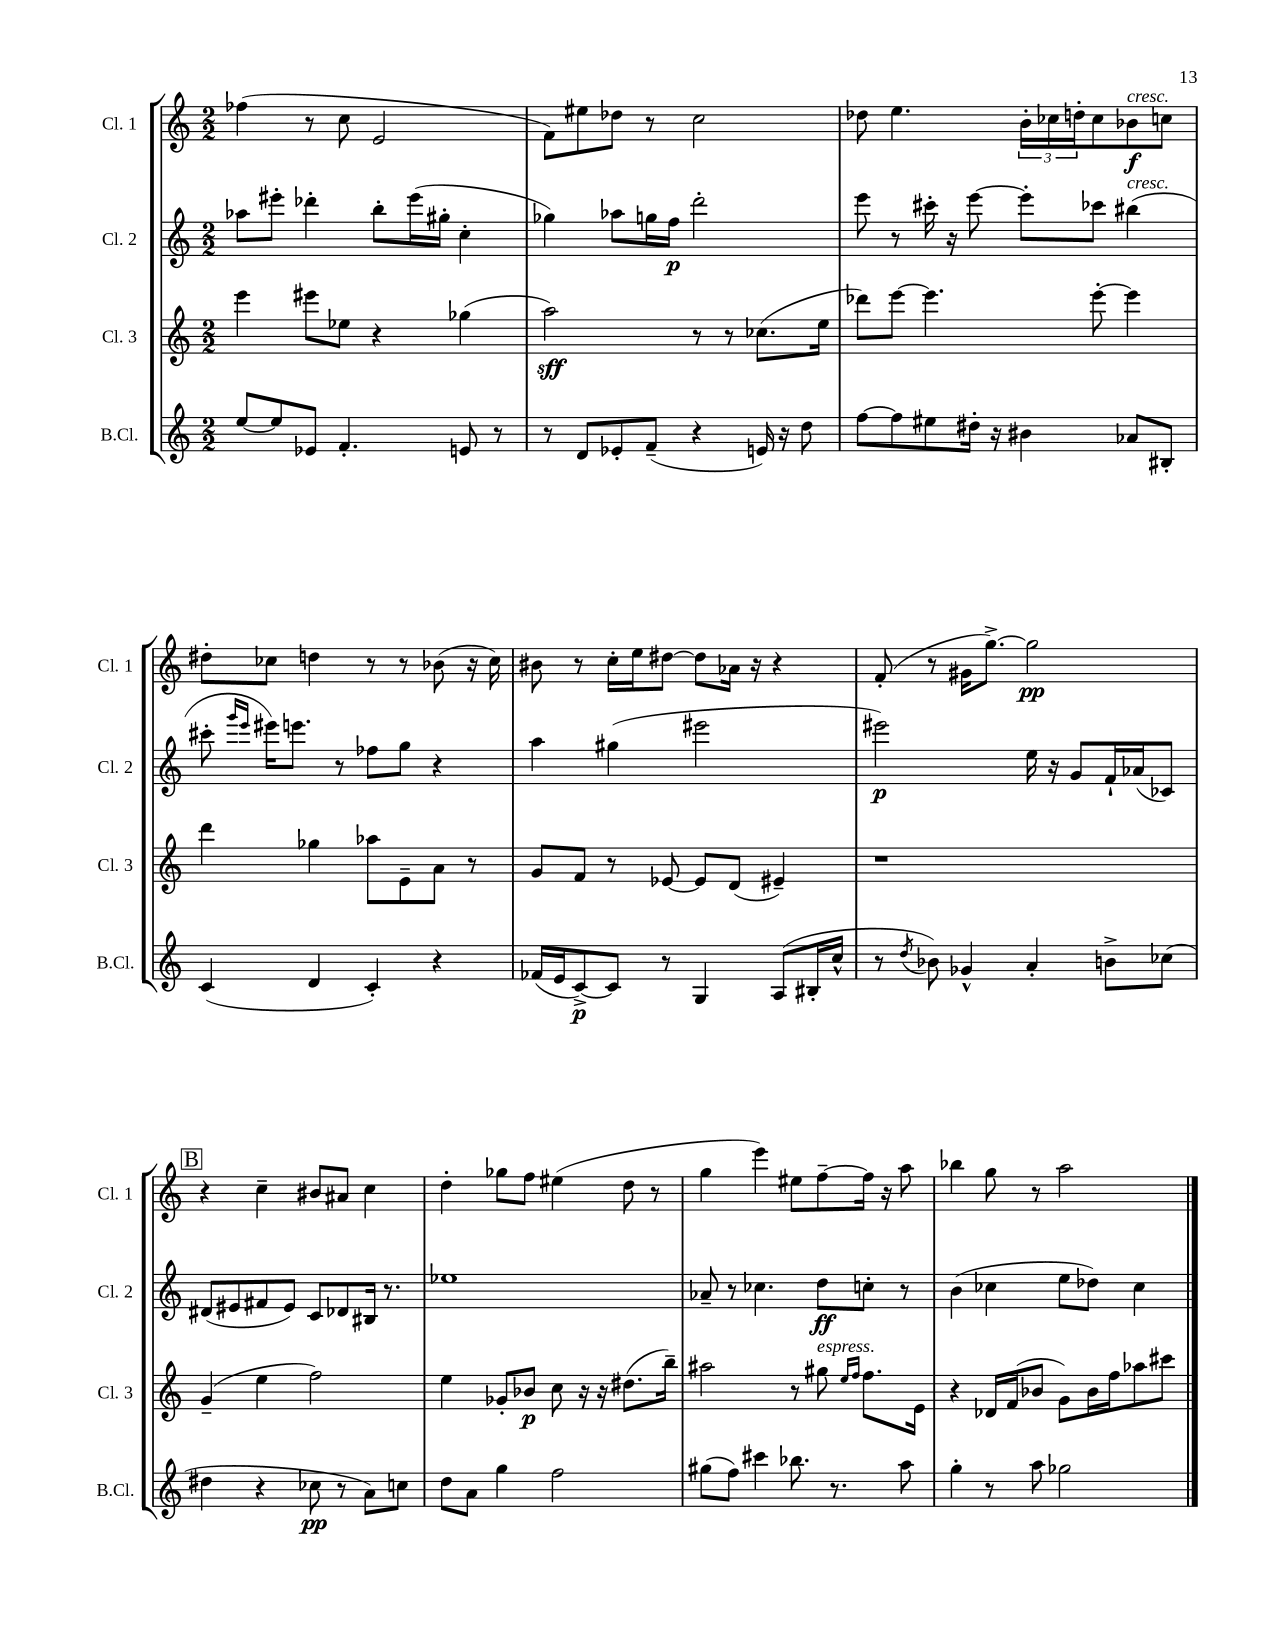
<<
\new StaffGroup <<
\new Staff = "s0" \with { instrumentName = "Cl. 1" shortInstrumentName = "Cl. 1" } {
    \clef treble \key c \major \numericTimeSignature \time 2/2
    fes''4( r8 c''8 e'2 |
    f'8) eis''8 des''8 r8 c''2 |
    des''8 e''4. \tuplet 3/2 { b'16-. ces''16 d''16-. } ces''8 bes'8\f^\markup { \italic "cresc." } c''8 |
    dis''8-. ces''8 d''4 r8 r8 bes'8( r16 ces''16) |
    bis'8 r8 c''16-. e''16 dis''8~ dis''8 aes'16 r16 r4 |
    f'8-.( r8 gis'16 g''8.~->) g''2\pp |
    \mark \markup { \box "B" } r4 c''4-- bis'8 ais'8 c''4 |
    d''4-. ges''8 f''8 eis''4( d''8 r8 |
    g''4 e'''4) eis''8 f''8~-- f''16 r16 a''8 |
    bes''4 g''8 r8 a''2 \bar "|." |
}
\new Staff = "s1" \with { instrumentName = "Cl. 2" shortInstrumentName = "Cl. 2" } {
    \clef treble \key c \major \numericTimeSignature \time 2/2
    aes''8 eis'''8-. des'''4-. b''8-. eis'''16( gis''16-. c''4-. |
    ges''4) aes''8 g''16 f''16\p d'''2-. |
    e'''8 r8 cis'''16-. r16 e'''8~ e'''8-. ces'''8 bis''4^\markup { \italic "cresc." }( |
    cis'''8-. \grace { g'''16 e'''16 } eis'''16) e'''8. r8 fes''8 g''8 r4 |
    a''4 gis''4( eis'''2 |
    eis'''2\p) e''16 r16 g'8 f'16-! aes'16( ces'8) |
    \mark \markup { \box "B" } dis'8( eis'8 fis'8 eis'8) c'8 des'8 bis16 r8. |
    ees''1 |
    aes'8-- r8 ces''4. d''8\ff c''8-. r8 |
    b'4( ces''4 e''8 des''8) ces''4 \bar "|." |
}
\new Staff = "s2" \with { instrumentName = "Cl. 3" shortInstrumentName = "Cl. 3" } {
    \clef treble \key c \major \numericTimeSignature \time 2/2
    e'''4 eis'''8 ees''8 r4 ges''4( |
    a''2\sff) r8 r8 ces''8.( e''16 |
    des'''8) e'''8~ e'''4. e'''8~-. e'''4 |
    d'''4 ges''4 aes''8 e'8-- a'8 r8 |
    g'8 f'8 r8 ees'8~ ees'8 d'8( eis'4--) |
    r1 |
    \mark \markup { \box "B" } g'4--( e''4 f''2) |
    e''4 ges'8-. bes'8\p c''8 r16 r16 dis''8.( b''16--) |
    ais''2 r8 gis''8^\markup { \italic "espress." } \grace { e''16 f''16 } f''8. e'16 |
    r4 des'16 f'16( bes'8 g'8) bes'16 f''16 aes''8 cis'''8 \bar "|." |
}
\new Staff = "s3" \with { instrumentName = "B.Cl." shortInstrumentName = "B.Cl." } {
    \clef treble \key c \major \numericTimeSignature \time 2/2
    e''8~ e''8 ees'8 f'4.-. e'8 r8 |
    r8 d'8 ees'8-. f'8--( r4 e'16) r16 d''8 |
    f''8~ f''8 eis''8 dis''16-. r16 bis'4 aes'8 bis8-. |
    c'4( d'4 c'4-.) r4 |
    fes'16( e'16 c'8~->\p) c'8 r8 g4 a8( bis16-. c''16-^ |
    r8 \acciaccatura { d''8 } bes'8) ges'4-^ a'4-. b'8-> ces''8( |
    \mark \markup { \box "B" } dis''4 r4 ces''8\pp r8 a'8) c''8 |
    d''8 a'8 g''4 f''2 |
    gis''8( f''8) cis'''4 bes''8. r8. a''8 |
    g''4-. r8 a''8 ges''2 \bar "|." |
}
>>
>>
\layout { \context { \Score \remove "Bar_number_engraver" } }
